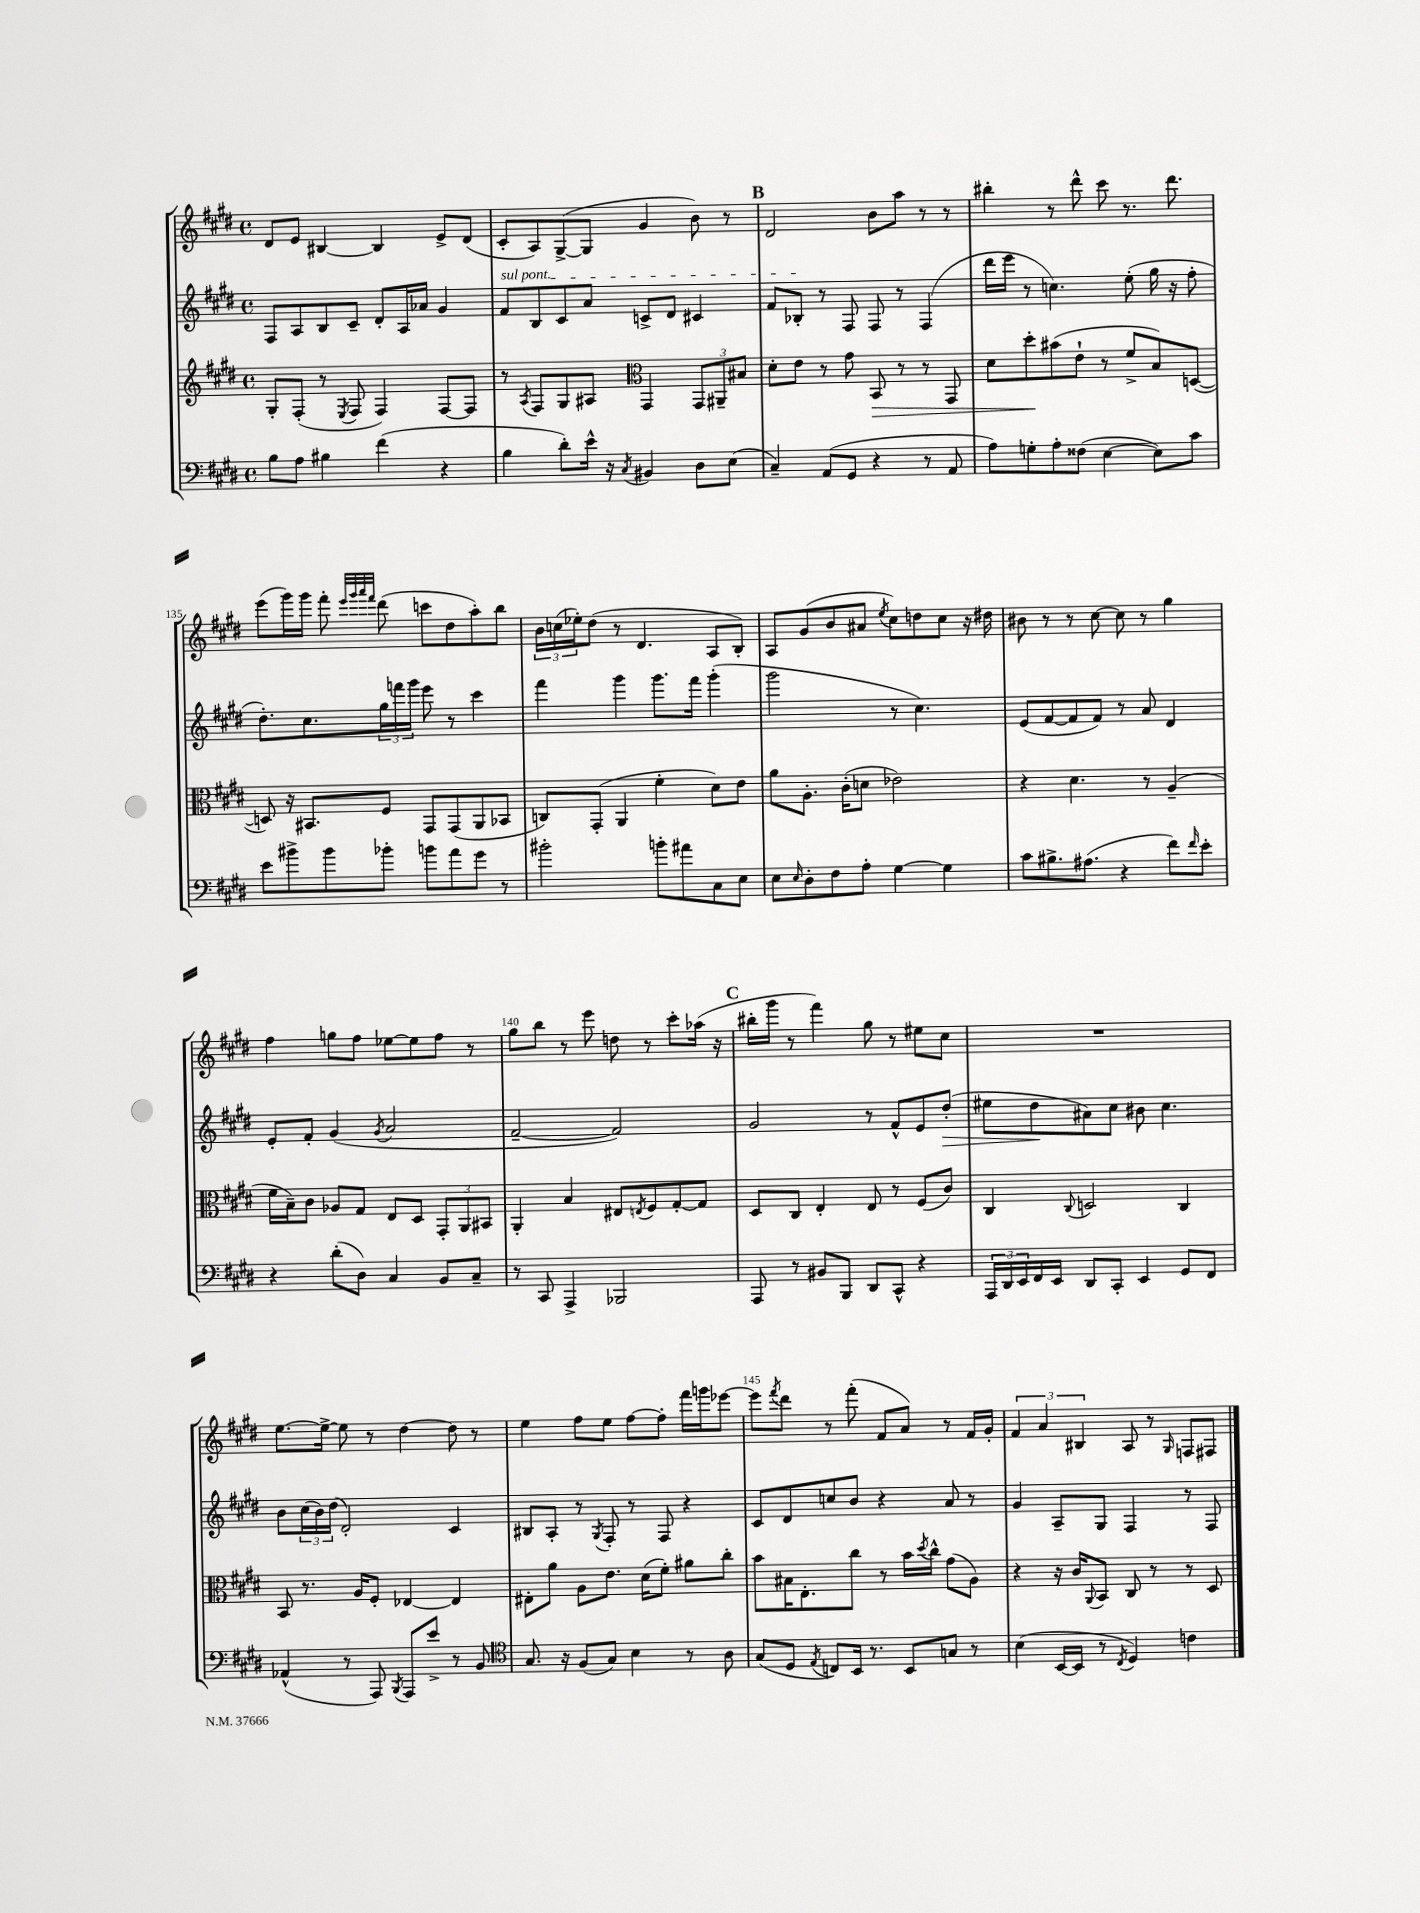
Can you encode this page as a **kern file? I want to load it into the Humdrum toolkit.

**kern	**kern	**dynam	**kern	**dynam	**kern
*part4	*part3	*part3	*part2	*part2	*part1
*staff4	*staff3	*staff3	*staff2	*staff2	*staff1
*clefF4	*clefG2	*	*clefG2	*	*clefG2
*k[f#c#g#d#]	*k[f#c#g#d#]	*	*k[f#c#g#d#]	*	*k[f#c#g#d#]
*M4/4	*M4/4	*	*M4/4	*	*M4/4
*met(c)	*met(c)	*	*met(c)	*	*met(c)
=131	=131	=131	=131	=131	=131
8B\L	8G#'/L	.	8F#/L	.	8d#/L
8A\J	(8F#'/J	.	8A/	.	8e/J
4B#X\	8r	.	8B/	.	[4B#X/
.	8qE/	.	.	.	.
.	8F#/	.	8c#~/J	.	.
(4f#\	4F#/)	.	8d#'/L	.	4B#/]
.	.	.	16A/L	.	.
.	.	.	16a-X/JJ	.	.
4r	[8F#/L	.	4g#/	.	8e^/L
.	8F#/J]	.	.	.	(8d#/J
=132	=132	=132	=132	=132	=132
!	!	!	!LO:TX:a:i:t=sul pont.	!	!
4B\	8r	.	8f#/L	.	8c#'/L
.	8qA/	.	.	.	.
.	8F#/L	.	8B/	.	8A/)
8d#'\L)	8G#/	.	8c#/	.	([8G#^/
16e^^\Jk	8A#X/J	.	8a/J	.	8G#/J]
16r	.	.	.	.	.
8qC#/	.	.	.	.	.
*	*clefC3	*	*	*	*
4BB#X/	4GG#/	.	8cn^/L	.	4g#/
.	.	.	8d#/J	.	.
8D#\L	12GG#/L	.	4c#X/	.	8b\)
.	12AA#X~/	.	.	.	.
(8E\J	.	.	.	.	8r
.	12B#X/J	.	.	.	.
!!LO:REH:place=s1:t=B
=133	=133	=133	=133	=133	=133
4C#~/)	8d#'\L	.	8f#/L	.	2d#/
.	8e\J	.	8B-X'/J	.	.
(8AA/L	8r	.	8r	.	.
8GG#/J	8g#\	.	8F#/	.	.
!	!	!LO:HP:b	!	!	!
4r	8BB/	>	8F#/	.	8b\L
.	8r	.	8r	.	8aa\J
8r	8r	.	(4F#/	.	8r
8AA/	8GG#/	.	.	.	8r
=134	=134	=134	=134	=134	=134
8A\L)	8d#\L	.	16ddd#\LL	.	4bb#X'\
.	.	.	16eee\JJ	.	.
8Gn'\	8dd#'\	.	8r	.	.
8A'\	(8b#X\	]	4.ccn\)	.	8r
(8F##X\J	8e`\J	.	.	.	8ddd#^^\
[4E\	8r	.	.	.	8ccc#\
.	8f#^/L	.	(8ee'\	.	8.r
8E\L])	8B/)	.	16gg#\	.	.
.	.	.	16r	.	8.ddd#\
8c#\J	([8Dn/J	.	8ff#'\	.	.
!!LO:LB:g=z
=135	=135	=135	=135	=135	=135
8e\L	8Dn/])	.	8.dd#'\L)	.	(8eee\L
8b#X^\	16r	.	.	.	16ggg#\L)
.	8.BB#X/L	.	8.cc#\	.	16ggg#\JJ
8b#\	.	.	.	.	8fff#'\
.	.	.	.	.	32qqeee/LLL
.	.	.	.	.	32qqggg#/
.	.	.	.	.	32qqaaa/
.	.	.	.	.	32qqfff#/JJJ
8b-X'\J	8F#/J	.	24gg#\L	.	(8ddd#\
.	.	.	24fffn\	.	.
.	.	.	24ggg#\JJ	.	.
8bn\L	8GG#/L	.	8eee\	.	8cccn\L
8a\	(8GG#/	.	8r	.	8dd#\
8g#\J	8AA/	.	4ccc#\	.	8aa'\)
8r	8BB-X/J	.	.	.	8bb\J
=136	=136	=136	=136	=136	=136
2b#X'\	8Cn/L)	.	4fff#\	.	24b\LL
.	.	.	.	.	(24ccn\
.	.	.	.	.	24ee-X'\J)
.	(8GG#'/J	.	.	.	(8dd#\J
.	4AA/	.	4ggg#\	.	8r
.	.	.	.	.	4.d#/
8bn'\L	4f#'\	.	8.ggg#\L	.	.
8a#X\	.	.	.	.	.
.	.	.	16fff#\Jk	.	.
8C#\	8d#\L)	.	(4ggg#'\	.	8A/L
8E\J	8e\J	.	.	.	8B'/J)
=137	=137	=137	=137	=137	=137
8E\L	8a\L	.	2ggg#\	.	8A/L
16qqE/	.	.	.	.	.
8D#'\	8.A'\J	.	.	.	(8g#/
8F#\	.	.	.	.	8b/
.	(16c#'\KL	.	.	.	.
8A'\J	8dn\J	.	.	.	8a#X/J
.	.	.	.	.	8qee/
[4G#\	2e-X\)	.	8r	.	8cc#\L)
.	.	.	4.cc#\)	.	8ddn\
4G#\]	.	.	.	.	8cc#\J
.	.	.	.	.	16r
.	.	.	.	.	16dd#X\
=138	=138	=138	=138	=138	=138
8c#\L	4r	.	(8e/L	.	8b#X\
8.B#X^\	.	.	[8f#/	.	8r
.	4.d#\	.	8f#/]	.	8r
(8.A#X\J	.	.	.	.	.
.	.	.	8f#/J)	.	[8cc#\
4r	.	.	8r	.	8cc#\]
.	8r	.	8a/	.	8r
8f#\L)	(4A~/	.	4d#/	.	4gg#\
16qqf#/	.	.	.	.	.
8e'\J	.	.	.	.	.
!!LO:LB:g=z
=139	=139	=139	=139	=139	=139
4r	16f#\LL	.	8e'/L	.	4ff#\
.	16B~\J)	.	.	.	.
.	8c#\J	.	8f#'/J	.	.
(8d#'\L	8A-X/L	.	(4g#/	.	8ggn\L
8D#\J)	8G#/J	.	.	.	8ff#\J
.	.	.	8qg#/	.	.
4C#/	8E/L	.	2a/	.	[8ee-X\L
.	8D#/J	.	.	.	8ee-\]
8BB/L	12GG#'/L	.	.	.	8ff#\J
.	12AA/	.	.	.	.
8C#~/J	.	.	.	.	8r
.	12BB#X/J	.	.	.	.
=140	=140	=140	=140	=140	=140
8r	4AA'/	.	[2f#~/	.	8gg#\L
8CC#/	.	.	.	.	8bb\J
4AAA^/	4B/	.	.	.	8r
.	.	.	.	.	8eee\
2BBB-X/	8E#X/L	.	2f#/])	.	8ddn\
.	8qEn/	.	.	.	.
.	8F#/	.	.	.	8r
.	[8G#'/	.	.	.	8ccc#'\L
.	8G#/J]	.	.	.	(16aa-X\Jk
.	.	.	.	.	16r
!!LO:REH:place=s1:t=C
=141	=141	=141	=141	=141	=141
8AAA/	8D#/L	.	2g#/	.	16bb#X'\LL
.	.	.	.	.	16ggg#\JJ
8r	8C#/J	.	.	.	8r
8BB#X/L	4E'/	.	.	.	4fff#\)
8BBB/J	.	.	.	.	.
8DD#/L	8E/	.	8r	.	8gg#\
8CC#^^/J	8r	.	8f#^^/L	.	8r
4r	(8F#/L	.	8e/	.	8ee#X\L
!	!	!	!	!LO:HP:b	!
.	8c#/J)	.	(8dd#'/J	>	8cc#\J
=142	=142	=142	=142	=142	=142
24AAA/LL	4C#/	.	8ee#X\L	.	1r
24DD#/	.	.	.	.	.
24EE/	.	.	.	.	.
16FF#/	.	.	8dd#\	.	.
16EE/JJ	.	.	.	.	.
.	8qqC#/	.	.	.	.
8DD#/L	2Dn/	.	8a#X\)	]	.
8CC#'/J	.	.	8cc#\J	.	.
4EE/	.	.	8b#X\	.	.
.	.	.	4.cc#\	.	.
8GG#/L	4C#/	.	.	.	.
8FF#/J	.	.	.	.	.
!!LO:LB:g=z
=143	=143	=143	=143	=143	=143
(4AA-X^^/	8BB/	.	8b\L	.	[8.ee\L
.	8.r	.	(24cc#\L	.	.
.	.	.	24b\)	.	.
.	.	.	.	.	16ee^\Jk_
.	.	.	(24dd#\JJ	.	.
8r	.	.	2d#'/)	.	8ee\]
.	16A/KL	.	.	.	.
8AAA/)	8F#'/J	.	.	.	8r
8qBBB/	.	.	.	.	.
8AAA/L	[4E-X/	.	.	.	[4dd#\
8e^/J	.	.	.	.	.
8r	4E-/]	.	4c#/	.	8dd#\]
8BB/	.	.	.	.	8r
=144	=144	=144	=144	=144	=144
*clefC4	*	*	*	*	*
8.G#/	8E#X'\L	.	8B#X/L	.	4ee\
.	8a\J	.	8A'/J	.	.
16r	.	.	.	.	.
(8F#/L	8A\L	.	8r	.	8ff#\L
.	.	.	8qG#/	.	.
8G#/J)	8.e\J	.	8F#'/	.	8ee\J
4B\	.	.	8r	.	[8ff#\L
.	(16d#\KL	.	.	.	.
.	8f#'\J)	.	8F#/	.	8ff#'\J]
8r	8a#X\L	.	4r	.	16fff#\LL
.	.	.	.	.	16gggn\J
8A\	8cc#'\J	.	.	.	[8eee-X\J
=145	=145	=145	=145	=145	=145
(8G#/L	8b\L	.	8c#/L	.	8eee-\L]
.	.	.	.	.	8qfff#/
8D#/J	16B#X\K	.	8d#/	.	8ddd#\J
.	8.E'\	.	.	.	.
8qE/	.	.	.	.	.
8Cn/L)	.	.	8ccn/	.	8r
16BB/Jk	8cc#\J	.	8b/J	.	(8fff#'\
8.r	.	.	.	.	.
.	8r	.	4r	.	8f#/L
8BB/L	16b\LL	.	.	.	8a/J)
.	8qdd#/	.	.	.	.
.	16cc#^^\JJ	.	.	.	.
8Gn/J	(8g#\L	.	8a/	.	8r
8r	8A\J)	.	8r	.	16f#/LL
.	.	.	.	.	16g#'/JJ
=146	=146	=146	=146	=146	=146
(4B\	4r	.	4g#/	.	6f#/
.	.	.	.	.	6a/
[16BB/LL	16r	.	8A~/L	.	.
16BB/JJ]	16c#/KL	.	.	.	.
.	.	.	.	.	6B#X/
.	8qqAA/	.	.	.	.
8r	8BB/J	.	8G#/J	.	.
8qC#/	.	.	.	.	.
4D#/)	8C#/	.	4F#/	.	8A/
.	8r	.	.	.	8r
.	.	.	.	.	16qqG#/
4cn\	8r	.	8r	.	8Fn/L
.	8D#/	.	8F#/	.	8F#X/J
==	==	==	==	==	==
*-	*-	*-	*-	*-	*-
